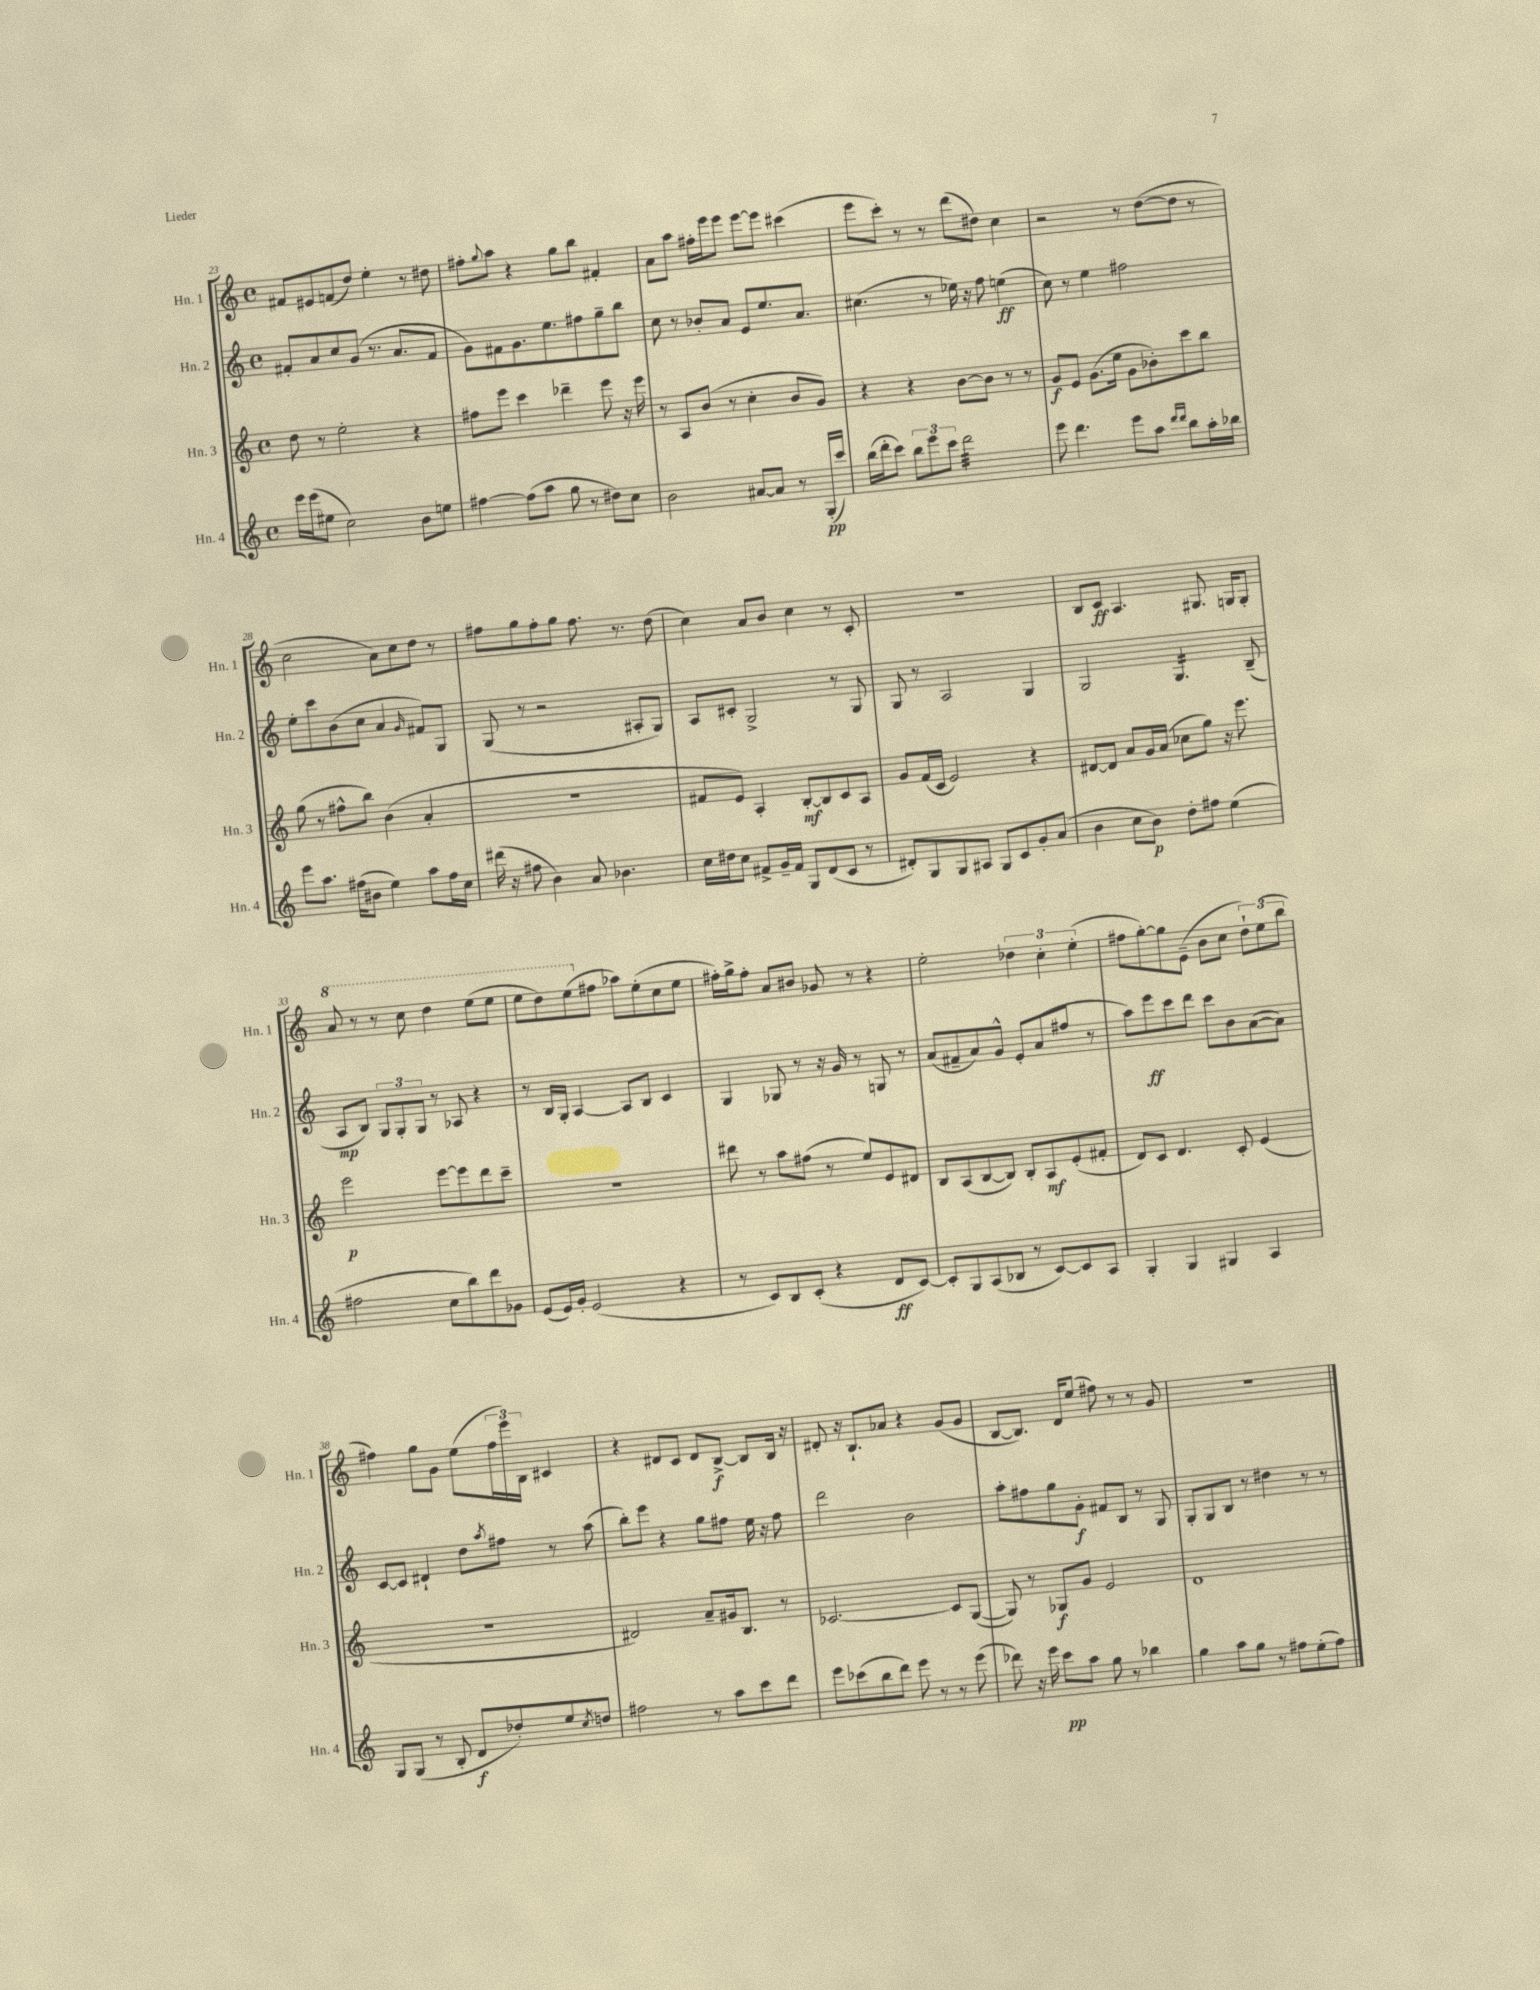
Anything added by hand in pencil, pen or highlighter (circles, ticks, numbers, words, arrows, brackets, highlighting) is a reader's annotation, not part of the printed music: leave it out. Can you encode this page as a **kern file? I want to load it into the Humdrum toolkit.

**kern	**kern	**kern	**kern
*staff4	*staff3	*staff2	*staff1
*clefG2	*clefG2	*clefG2	*clefG2
*k[]	*k[]	*k[]	*k[]
*M4/4	*M4/4	*M4/4	*M4/4
*met(c)	*met(c)	*met(c)	*met(c)
16eee	8dd	8f#'	8f#
(16eee	.	.	.
8ee#	8r	8a	8e#
2cc)	2ee'	8cc	(8f
.	.	(8g	8dd)
.	.	8.r	4ee'
.	.	8.a	.
8b	4r	.	8r
8ee	.	8f#	8dd#
=	=	=	=
[4ff#	8ff#	8g)	8ff#'
.	.	.	8qqgg
.	8eee	8f#	8aa
(8ff#]	4ccc	8.g	4r
8aa	.	.	.
.	.	8.ee	.
8gg	4ddd-~	.	8gg
8r	.	8ff#	8bb
8dd#)	8eee	8gg~	4f#'
8cc	16r	8bb	.
.	16eee	.	.
=	=	=	=
2b	8r	8cc	8a
.	8A	8r	8aa
.	(8b	8b-'	16ff#'
.	.	.	16eee
.	8r	8a	8eee
[8a#	4cc'	8e	[8eee
8a#]	.	8.ee	8eee]
8r	8b	.	(4ccc#
.	.	8.a	.
(16G'	8g)	.	.
16ccc)	.	.	.
=	=	=	=
(16bb	4r	(4.cc#	8eee
16ddd'	.	.	.
8ccc)	.	.	8ccc')
12bb	4r	.	8r
12eee	.	.	.
.	.	8r	8r
12ccc	.	.	.
2ddd	[8b	16ee-)	(8ddd
.	.	16r	.
.	8b]	8ff	8dd#)
.	8r	(4ee	4cc
.	8r	.	.
=	=	=	=
8eee	8g	8cc)	2r
4.ddd	8e	8r	.
.	(8.g	4ee	.
.	16ee	.	.
8eee	8g	2ff#	8r
8aa	8b-')	.	([8dd
16qqddd	.	.	.
16qqddd	.	.	.
8bb	8ccc	.	8dd]
16aa'	8bb	.	8r
16bb-	.	.	.
=	=	=	=
8eee	(8gg	8ee'	2cc
8.aa	8r	8ccc	.
.	8ff#^^	(8b	.
(16ff#	.	.	.
8b#	8bb)	8cc	.
4ee)	(4b	4a	8a)
.	.	.	8cc
.	.	16qqg	.
8aa	4a'	8f#)	8dd
16ff#	.	8G	8r
16cc	.	.	.
=	=	=	=
(16ddd#	1r	(8G	8ff#
16r	.	.	.
8ff#	.	8r	8gg
4b)	.	2r	8ff#'
.	.	.	8gg
8a	.	.	8.ff#
4.b-	.	.	.
.	.	.	8.r
.	.	8A#'	.
.	.	8G)	(8dd
=	=	=	=
16cc	8f#	8A	4cc)
16dd#	.	.	.
8cc	8e)	8c#'	.
8f#^	4A'	2G^	8a
16g~	.	.	8b
16f#	.	.	.
8G	[8B'	.	4cc
(8d	8B]	.	.
8c	8c	8r	8r
8r	8A	8G	8c'
=	=	=	=
8d#')	8g	8G	1r
8G	(16f	8r	.
.	16c	.	.
8G	2e)	2A	.
8A#	.	.	.
8G	.	.	.
8c	.	.	.
8g'	4r	4G	.
(8a	.	.	.
=	=	=	=
4b	[8d#	2G	8B
.	8d#]	.	8c
8cc	8a	.	4.A
8b)	16g	.	.
.	(16a	.	.
8dd'	8cc-	4.G	.
8ff#	8gg)	.	8.G#
(4ee	16r	.	.
.	8.eee	.	16G
.	.	(8B~	8G'
=	=	=	=
2ff#	2eee	8A	8aa
.	.	8B)	8r
.	.	12G	8r
.	.	12G'	.
.	.	.	8ccc
.	.	12G	.
8cc	[8eee	8r	4ddd
8bb)	8eee]	8A-	.
8ddd	8ddd	4r	(8eee
8g-	8ccc~	.	8eee
=	=	=	=
(8e	1r	8r	8eee
16e)	.	16B	8ddd)
16g'	.	16G'	.
(2e	.	[4A	(8eee
.	.	.	8ff#
.	.	8A]	8aa-)
.	.	8B	(8ee'
4r	.	4c	8cc
.	.	.	8ee
=	=	=	=
8r	8ddd#	4G	16ff#')
.	.	.	16gg^
8c)	8r	.	8ff#'
8B	8aa	8G-	8a
(8c'	(8ff#	8r	8b#
4r	8r	16r	8g-
.	.	16g	.
.	8ee)	8r	8r
8d	8e	8G	4r
[8c)	8d#	8r	.
=	=	=	=
8c']	8B	(8a	2ee'
8G	(8A	8f#~	.
(8A	[8B	8a)	.
8B-	8B])	8g^^	.
8r	8B'	8e'	6dd-
[8c)	8A	(8a	.
.	.	.	6cc'
8c]	(8e'	8ff#	.
.	.	.	(6ee'
8A	8f#'	8r	.
=	=	=	=
4G'	8d)	8aa)	8ff#
.	8c	8eee	[8gg')
4G	4.d	8ccc	8gg]
.	.	8ddd	(8e~
4G#	.	8ccc	8b
.	8c'	8b	8cc
4A	(4e	([8a	12dd`)
.	.	.	(12ee
.	.	8a])	.
.	.	.	12bb
=	=	=	=
8G	1r	[8c	4ff#)
(8G	.	8c]	.
8r	.	4d#`	8gg
8B'	.	.	8g
8d	.	8dd	(8ee
.	.	8qaa	.
8dd-')	.	8ff#	24ff#
.	.	.	24eee)
.	.	.	24B
8ee	.	8r	4c#
8qcc	.	.	.
8dd	.	(8aa	.
=	=	=	=
2ff#	2d#)	8bb')	4r
.	.	8eee	.
.	.	4r	8d#
.	.	.	8c
8r	8a~	8gg	8d#
8aa	16g#	8ff#	[8B^
.	8.B	.	.
8ccc	.	16ee	8B]
.	.	16r	.
8ddd	8r	8ff#	16B
.	.	.	16r
=	=	=	=
8eee	[2.c-	2ddd	8d#'
(8ccc-	.	.	16r
.	.	.	8.B`
8bb	.	.	.
8ddd)	.	.	8a-
8eee	.	2b	4r
8r	.	.	.
8r	8c-]	.	(8g
(8eee	([8G	.	8g
=	=	=	=
8ddd-)	8G])	8aa'	[8B
16r	8r	8ff#	8.B])
16eee	.	.	.
8ccc	8G-	8gg	.
.	.	.	16d
8aa	8g	8g'	(8ee
8gg	2e	8f#	8ff#)
8r	.	8B	8r
4bb-	.	8r	8r
.	.	8G	8g
=	=	=	=
4gg	1d	8G'	1r
.	.	8G	.
8aa	.	8B	.
8gg	.	8r	.
8r	.	4dd#	.
8ff#	.	.	.
(8ee'	.	8r	.
8ff#)	.	8r	.
==	==	==	==
*-	*-	*-	*-
